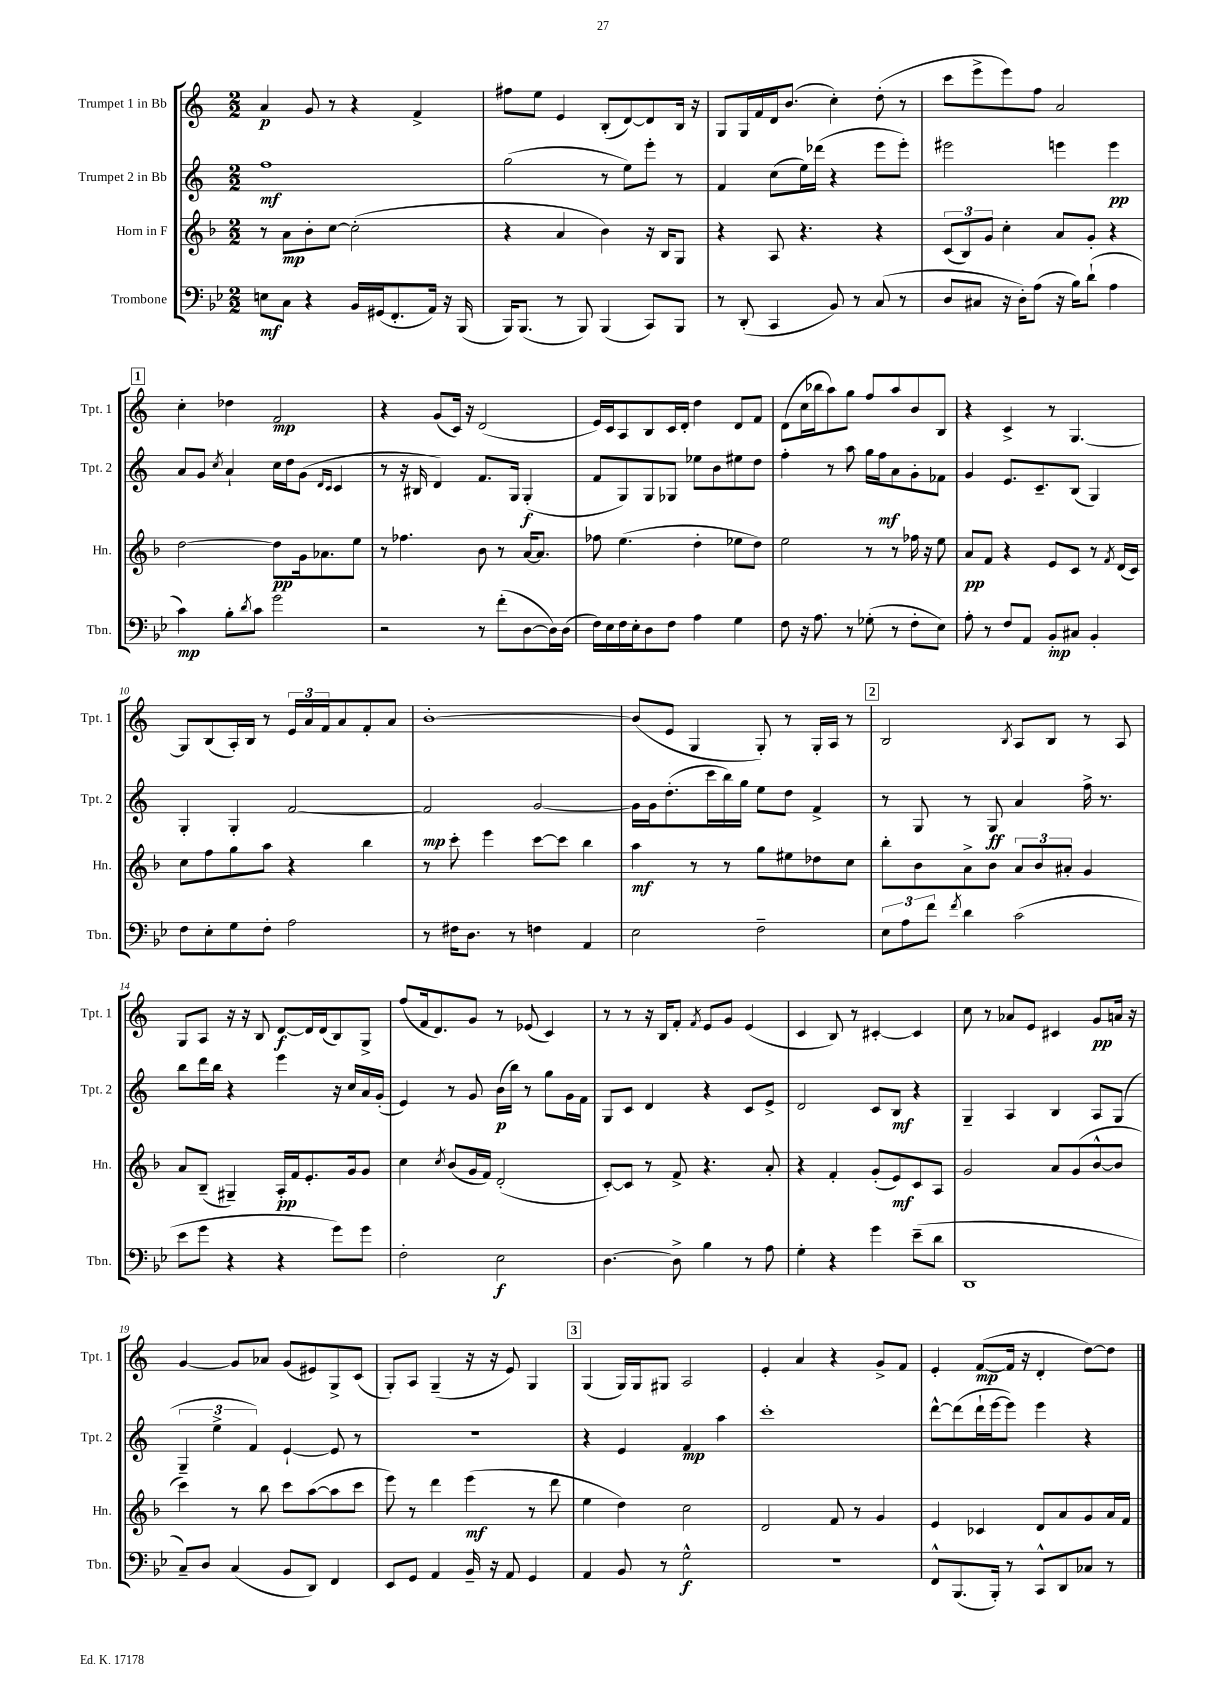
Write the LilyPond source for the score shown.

<<
\new StaffGroup <<
\new Staff = "s0" \with { instrumentName = "Trumpet 1 in Bb" shortInstrumentName = "Tpt. 1" } {
    \clef treble \key c \major \numericTimeSignature \time 2/2
    a'4\p g'8 r8 r4 f'4-> |
    fis''8 e''8 e'4 b8-.( d'8~) d'8 b16 r16 |
    g8 g16 f'16 d'16 b'8.( c''4-.) d''8-.( r8 |
    c'''8 e'''8-> e'''8) f''8 a'2 |
    \mark \markup { \box "1" } c''4-. des''4 f'2\mp |
    r4 g'8( c'16) r16 d'2( |
    e'16) c'16 a8 b8 c'16 d'16-. d''4 d'8 f'8 |
    d'8( c''16 bes''16 a''8) g''8 f''8 a''8 b'8 b8 |
    r4 c'4-> r8 g4.~ |
    g8 b8( a16-.) b16 r8 \tuplet 3/2 { e'16 a'16 f'16 } a'8 f'8-. a'8 |
    b'1~-. |
    b'8( e'8 g4 g8-.) r8 g16-. a16 r8 |
    \mark \markup { \box "2" } b2 \acciaccatura { b8 } a8 b8 r8 a8 |
    g8 a8 r16 r16 b8 d'8~\f d'16 d'16( b8) g8-> |
    f''8( f'16 d'8.) g'8 r8 ees'8( c'4) |
    r8 r8 r16 b16 f'8-. \acciaccatura { f'8 } e'8 g'8 e'4( |
    c'4 b8) r8 cis'4~-. cis'4 |
    c''8 r8 aes'8 e'8 cis'4 g'8\pp a'16 r16 |
    g'4~ g'8 aes'8 g'8( eis'8) g8-> c'8( |
    g8-.) a8 g4--( r16 r16 e'8) g4 |
    \mark \markup { \box "3" } g4( g16) g16 gis8 a2 |
    e'4-. a'4 r4 g'8-> f'8 |
    e'4-. f'8~\mp( f'16 r16 d'4-. d''8~) d''8 \bar "|." |
}
\new Staff = "s1" \with { instrumentName = "Trumpet 2 in Bb" shortInstrumentName = "Tpt. 2" } {
    \clef treble \key c \major \numericTimeSignature \time 2/2
    f''1\mf |
    g''2( r8 e''8) e'''8-. r8 |
    f'4 c''8( e''16) des'''16( r4 e'''8 e'''8-.) |
    eis'''2 e'''4 e'''4\pp |
    \mark \markup { \box "1" } a'8 g'8 \acciaccatura { c''8 } a'4-! c''16 d''16 g'8( \grace { d'16 c'16 } c'4 |
    r8 r16 bis16 d'4) f'8. g16 g4-.\f( |
    f'8 g8) g8 ges8 ees''8 b'8 eis''8 d''8 |
    f''4-. r8 a''8 g''16 f''16\mf a'8 g'8-. fes'8 |
    g'4 e'8. c'8.-- b8( g4) |
    g4-. g4-. f'2~ |
    f'2\mp g'2~ |
    g'16 g'16 d''8.-.( c'''16 b''16) g''16 e''8 d''8 f'4-> |
    \mark \markup { \box "2" } r8 g8 r8 g8\ff a'4 f''16-> r8. |
    b''8 d'''16 b''16 r4 e'''4 r16 c''16 a'16 g'16-.( |
    e'4) r8 g'8 b'16\p( b''16) r8 g''8 g'16 f'16 |
    g8 c'8 d'4 r4 c'8 e'8-> |
    d'2 c'8 b8\mf r4 |
    g4-- a4 b4 a8 g8( |
    \tuplet 3/2 { g4-- e''4-> f'4) } e'4~-! e'8 r8 |
    R1 |
    \mark \markup { \box "3" } r4 e'4 f'4\mp a''4 |
    c'''1-. |
    d'''8~-^ d'''8( d'''16-! e'''16~ e'''8) e'''4 r4 \bar "|." |
}
\new Staff = "s2" \with { instrumentName = "Horn in F" shortInstrumentName = "Hn." } {
    \clef treble \key f \major \numericTimeSignature \time 2/2
    r8 a'8\mp bes'8-. c''8~ c''2-.( |
    r4 a'4 bes'4) r16 bes16 g8 |
    r4 a8 r4. r4 |
    \tuplet 3/2 { c'8( bes8) g'8 } c''4-. a'8 g'8-. r4 |
    \mark \markup { \box "1" } d''2~ d''8\pp g'16 aes'8. e''8 |
    r8 fes''4. bes'8 r8 a'16~ a'8. |
    fes''8 e''4.( d''4-. ees''8 d''8) |
    e''2 r8 r8 fes''16 r16 e''8 |
    a'8\pp f'8 r4 e'8 c'8 r8 \acciaccatura { f'8 } d'16( c'16) |
    c''8 f''8 g''8 a''8 r4 bes''4 |
    r8 c'''8-. e'''4 c'''8~ c'''8 bes''4 |
    a''4\mf r8 r8 g''8 eis''8 des''8 c''8 |
    \mark \markup { \box "2" } bes''8-. bes'8 a'8-> bes'8 \tuplet 3/2 { a'8 bes'8 ais'8-. } g'4 |
    a'8 bes8--( gis4--) a16-.\pp f'16 e'8.-. g'16 g'8 |
    c''4 \acciaccatura { c''8 } bes'8( g'16 f'16) d'2-.( |
    c'8~-.) c'8 r8 f'8-> r4. a'8-. |
    r4 f'4-. g'8-.( e'8\mf) c'8 a8 |
    g'2 a'8 g'8( bes'8~-^ bes'8 |
    c'''4) r8 bes''8 c'''8 a''8~( a''8 c'''8 |
    e'''8) r8 d'''4 e'''4\mf( r8 d'''8 |
    \mark \markup { \box "3" } e''4 d''4) c''2 |
    d'2 f'8 r8 g'4 |
    e'4 ces'4 d'8 a'8 g'8 a'16 f'16 \bar "|." |
}
\new Staff = "s3" \with { instrumentName = "Trombone" shortInstrumentName = "Tbn." } {
    \clef bass \key bes \major \numericTimeSignature \time 2/2
    e8\mf c8 r4 bes,16 gis,16( f,8.-. a,16) r16 bes,,16( |
    bes,,16) bes,,8.( r8 bes,,8) bes,,4( c,8) bes,,8 |
    r8 d,8-.( c,4 bes,8) r8 c8( r8 |
    d8 cis8 r16 d16-.) a8( r16 bes16) d'8-!( a4 |
    \mark \markup { \box "1" } c'4\mp) bes8-. \acciaccatura { d'8 } c'8 g'2 |
    r2 r8 f'8-.( d8~ d16) d16( |
    f16) ees16 f16 ees16-. d8 f8 a4 g4 |
    f8 r16 a8. r8 ges8-.( r8 f8-. ees8) |
    a8-. r8 f8 a,8 bes,8-.\mp cis8 bes,4-. |
    f8 ees8-. g8 f8-. a2 |
    r8 fis16 d8. r8 f4 a,4 |
    ees2 f2-- |
    \mark \markup { \box "2" } \tuplet 3/2 { ees8 a8 f'8 } \acciaccatura { f'8 } d'4 c'2( |
    ees'8 g'8 r4 r4 g'8) g'8 |
    f2-. ees2\f |
    d4.~ d8-> bes4 r8 a8 |
    g4-. r4 g'4 ees'8--( d'8 |
    d,1 |
    c8--) d8 c4( bes,8 d,8) f,4 |
    ees,8 g,8 a,4 bes,16-- r16 a,8 g,4 |
    \mark \markup { \box "3" } a,4 bes,8 r8 g2-^\f |
    R1 |
    f,8-^ bes,,8.( bes,,16-.) r8 c,8-^ d,8 ces8 r8 \bar "|." |
}
>>
>>
